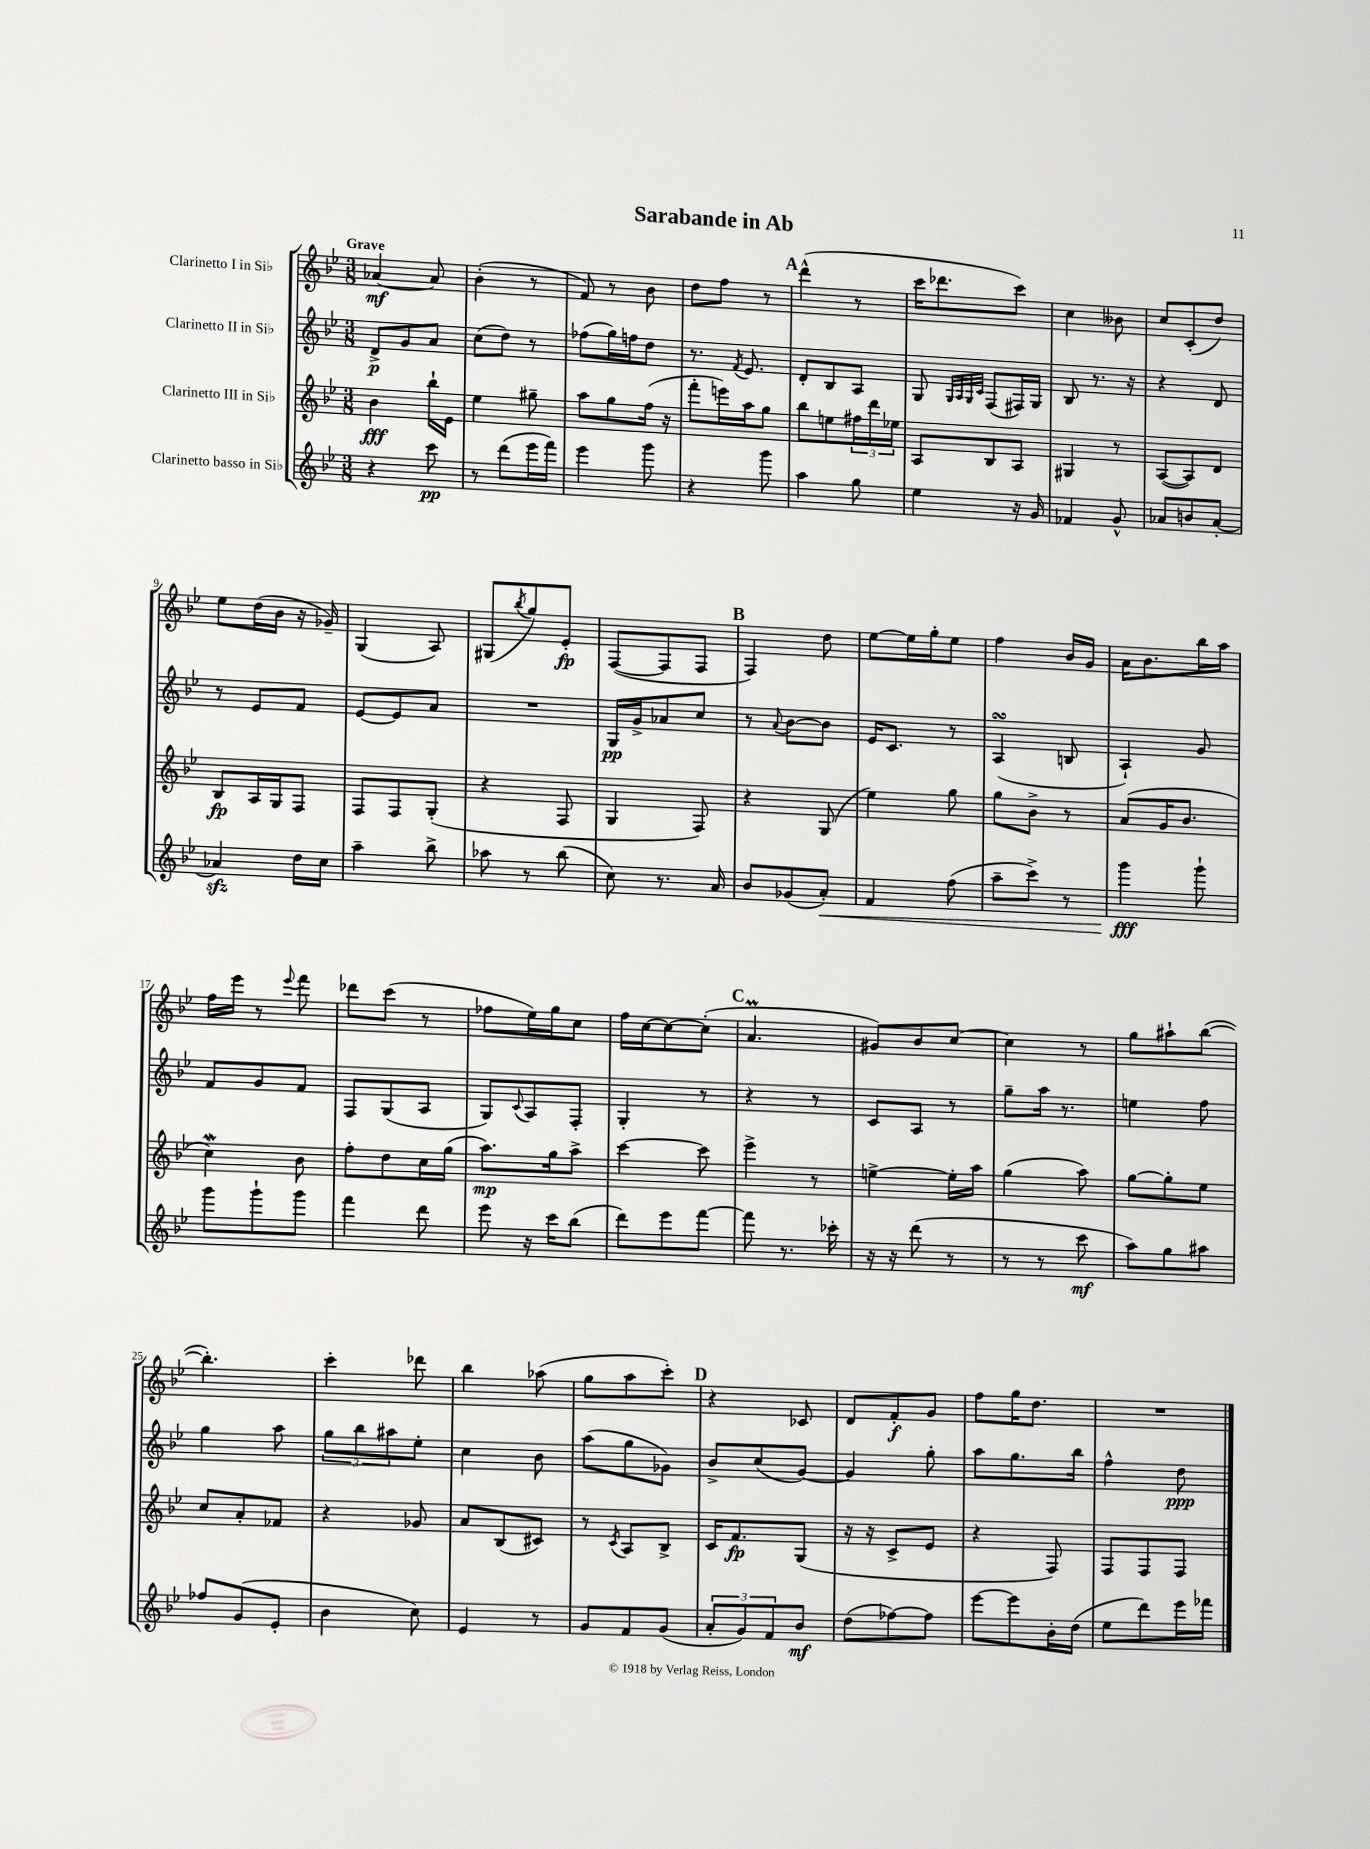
\header { title = "Sarabande in Ab" }
<<
\new StaffGroup <<
\new Staff = "s0" \with { instrumentName = "Clarinetto I in Sib" } {
    \clef treble \key bes \major \numericTimeSignature \time 3/8 \tempo "Grave"
    aes'4~\mf aes'8 |
    bes'4-.( r8 |
    f'8) r8 bes'8 |
    d''8 f''8 r8 |
    \mark \markup { \bold "A" } d'''4-^( r8 |
    c'''16 des'''8. c'''8) |
    c''4 beses'8 |
    c''8 c'8-.( d''8) |
    ees''8 d''16( bes'16 r16 ges'16--) |
    g4( a8) |
    gis8( \acciaccatura { bes''8 } g''8) ees'8-.\fp |
    f8~( f8 f8 |
    \mark \markup { \bold "B" } f4) d''8 |
    ees''8~ ees''16 g''16-. ees''8 |
    f''4 bes'16 g'16 |
    a'16 bes'8. bes''16 a''16 |
    f''16 ees'''16 r8 \appoggiatura { ees'''8 } f'''8 |
    des'''8 c'''8( r8 |
    fes''8 ees''16) g''16 c''8 |
    f''16 c''16~ c''8~ c''8-.( |
    \mark \markup { \bold "C" } a'4.\prall |
    gis'8) bes'8 c''8~ |
    c''4 r8 |
    g''8 ais''8-! bes''8~( |
    bes''4.-.) |
    c'''4-. des'''8 |
    bes''4 aes''8( |
    g''8 a''8 c'''8-.) |
    \mark \markup { \bold "D" } r4 ces'8 |
    d'8 f'8-.\f g'8 |
    f''8 g''16 d''8. |
    R4. \bar "|." |
}
\new Staff = "s1" \with { instrumentName = "Clarinetto II in Sib" } {
    \clef treble \key bes \major \numericTimeSignature \time 3/8
    d'8->\p g'8 a'8 |
    c''8( d''8) r8 |
    fes''8( g''16) f''16 d''8 |
    r8. \acciaccatura { f'8 } ees'8. |
    \mark \markup { \bold "A" } d'8-. bes8 a8 |
    g8 \grace { g32 a32 g32 c'32 } f8( fis16) g16 |
    bes8 r8. r16 |
    r4 d'8 |
    r8 ees'8 f'8 |
    ees'8~ ees'8 a'8 |
    R4. |
    g16\pp g'16-> aes'8 c''8 |
    \mark \markup { \bold "B" } r8 \appoggiatura { a'8 } bes'8~ bes'8 |
    ees'16 c'8. r8 |
    a4\turn( b8 |
    a4-!) g'8 |
    f'8 g'8 f'8 |
    f8 g8( a8 |
    g8) \appoggiatura { c'8 } a8 f8-. |
    g4-. r8 |
    \mark \markup { \bold "C" } r4 r8 |
    c'8 a8 r8 |
    g''8-- a''16 r8. |
    e''4 f''8 |
    g''4 a''8 |
    \tuplet 3/2 { g''8 bes''8 ais''8 } ees''8-. |
    c''4 bes'8 |
    a''8( g''8 ges'8) |
    \mark \markup { \bold "D" } bes'8-> c''8( g'8~) |
    g'4 g''8-. |
    a''8 g''8. bes''16 |
    f''4-^ d''8\ppp \bar "|." |
}
\new Staff = "s2" \with { instrumentName = "Clarinetto III in Sib" } {
    \clef treble \key bes \major \numericTimeSignature \time 3/8
    bes'4\fff bes''16-! ees'16 |
    ees''4 gis''8-- |
    a''8 g''8 f''16( r16 |
    f'''8-. e'''16) a''16 g''8 |
    \mark \markup { \bold "A" } bes''8 e''8 \tuplet 3/2 { fis''16 d'''16 ees''16 } |
    a8 bes8 a8 |
    gis4 r8 |
    a8~( a8) d'8 |
    bes8\fp a16 g16 f8 |
    f8 f8 g8-.( |
    r4 f8 |
    g4 f8) |
    \mark \markup { \bold "B" } r4 g8( |
    ees''4) g''8 |
    g''8 bes'8-> r8 |
    a'8( g'16 bes'8. |
    c''4\mordent) bes'8 |
    f''8-. d''8 c''16 g''16( |
    a''8.\mp) g''16 a''8-> |
    c'''4~ c'''8 |
    \mark \markup { \bold "C" } ees'''4-> r8 |
    e''4~-> e''16-. a''16 |
    g''4( a''8) |
    g''8~ g''8-. ees''8 |
    c''8 a'8-. fes'8 |
    r4 ges'8 |
    a'8 bes8( cis'8) |
    r8 \acciaccatura { c'8 } a8 bes8-> |
    \mark \markup { \bold "D" } c'16 f'8.\fp g8( |
    r16 r16 c'8-> ees'8 |
    r4 f8) |
    f8 f8 f8 \bar "|." |
}
\new Staff = "s3" \with { instrumentName = "Clarinetto basso in Sib" } {
    \clef treble \key bes \major \numericTimeSignature \time 3/8
    r4 c'''8\pp |
    r8 d'''8( ees'''16 f'''16) |
    ees'''4 g'''8 |
    r4 g'''8 |
    \mark \markup { \bold "A" } a''4 g''8 |
    ees''4 r16 g'16 |
    fes'4 g'8-^ |
    aes'8 b'8 aes'8~-. |
    aes'4\sfz d''16 c''16 |
    a''4-- bes''8-> |
    aes''8 r8 bes''8( |
    c''8) r8. a'16 |
    \mark \markup { \bold "B" } bes'8 ges'8( a'8-.\<) |
    f'4 f''8( |
    a''8-- c'''8->) r8 |
    g'''4\fff\! g'''8-! |
    g'''8 g'''8-! g'''8 |
    f'''4 d'''8 |
    ees'''8 r16 c'''16 bes''8( |
    d'''8) ees'''8 f'''8~ |
    \mark \markup { \bold "C" } f'''8 r8. ces'''16-. |
    r16 r16 d'''8( r8 |
    r8 r8 c'''8\mf |
    a''8) g''8 ais''8 |
    fes''8 g'8( ees'8-. |
    bes'4 c''8) |
    ees'4 r8 |
    g'8 f'8 g'8( |
    \mark \markup { \bold "D" } \tuplet 3/2 { a'8-. g'8) f'8 } bes'8\mf |
    d''8( fes''8~) fes''8 |
    ees'''8~ ees'''8 bes'16-. d''16( |
    ees''8 d'''8) ees'''16 fes'''16 \bar "|." |
}
>>
>>
